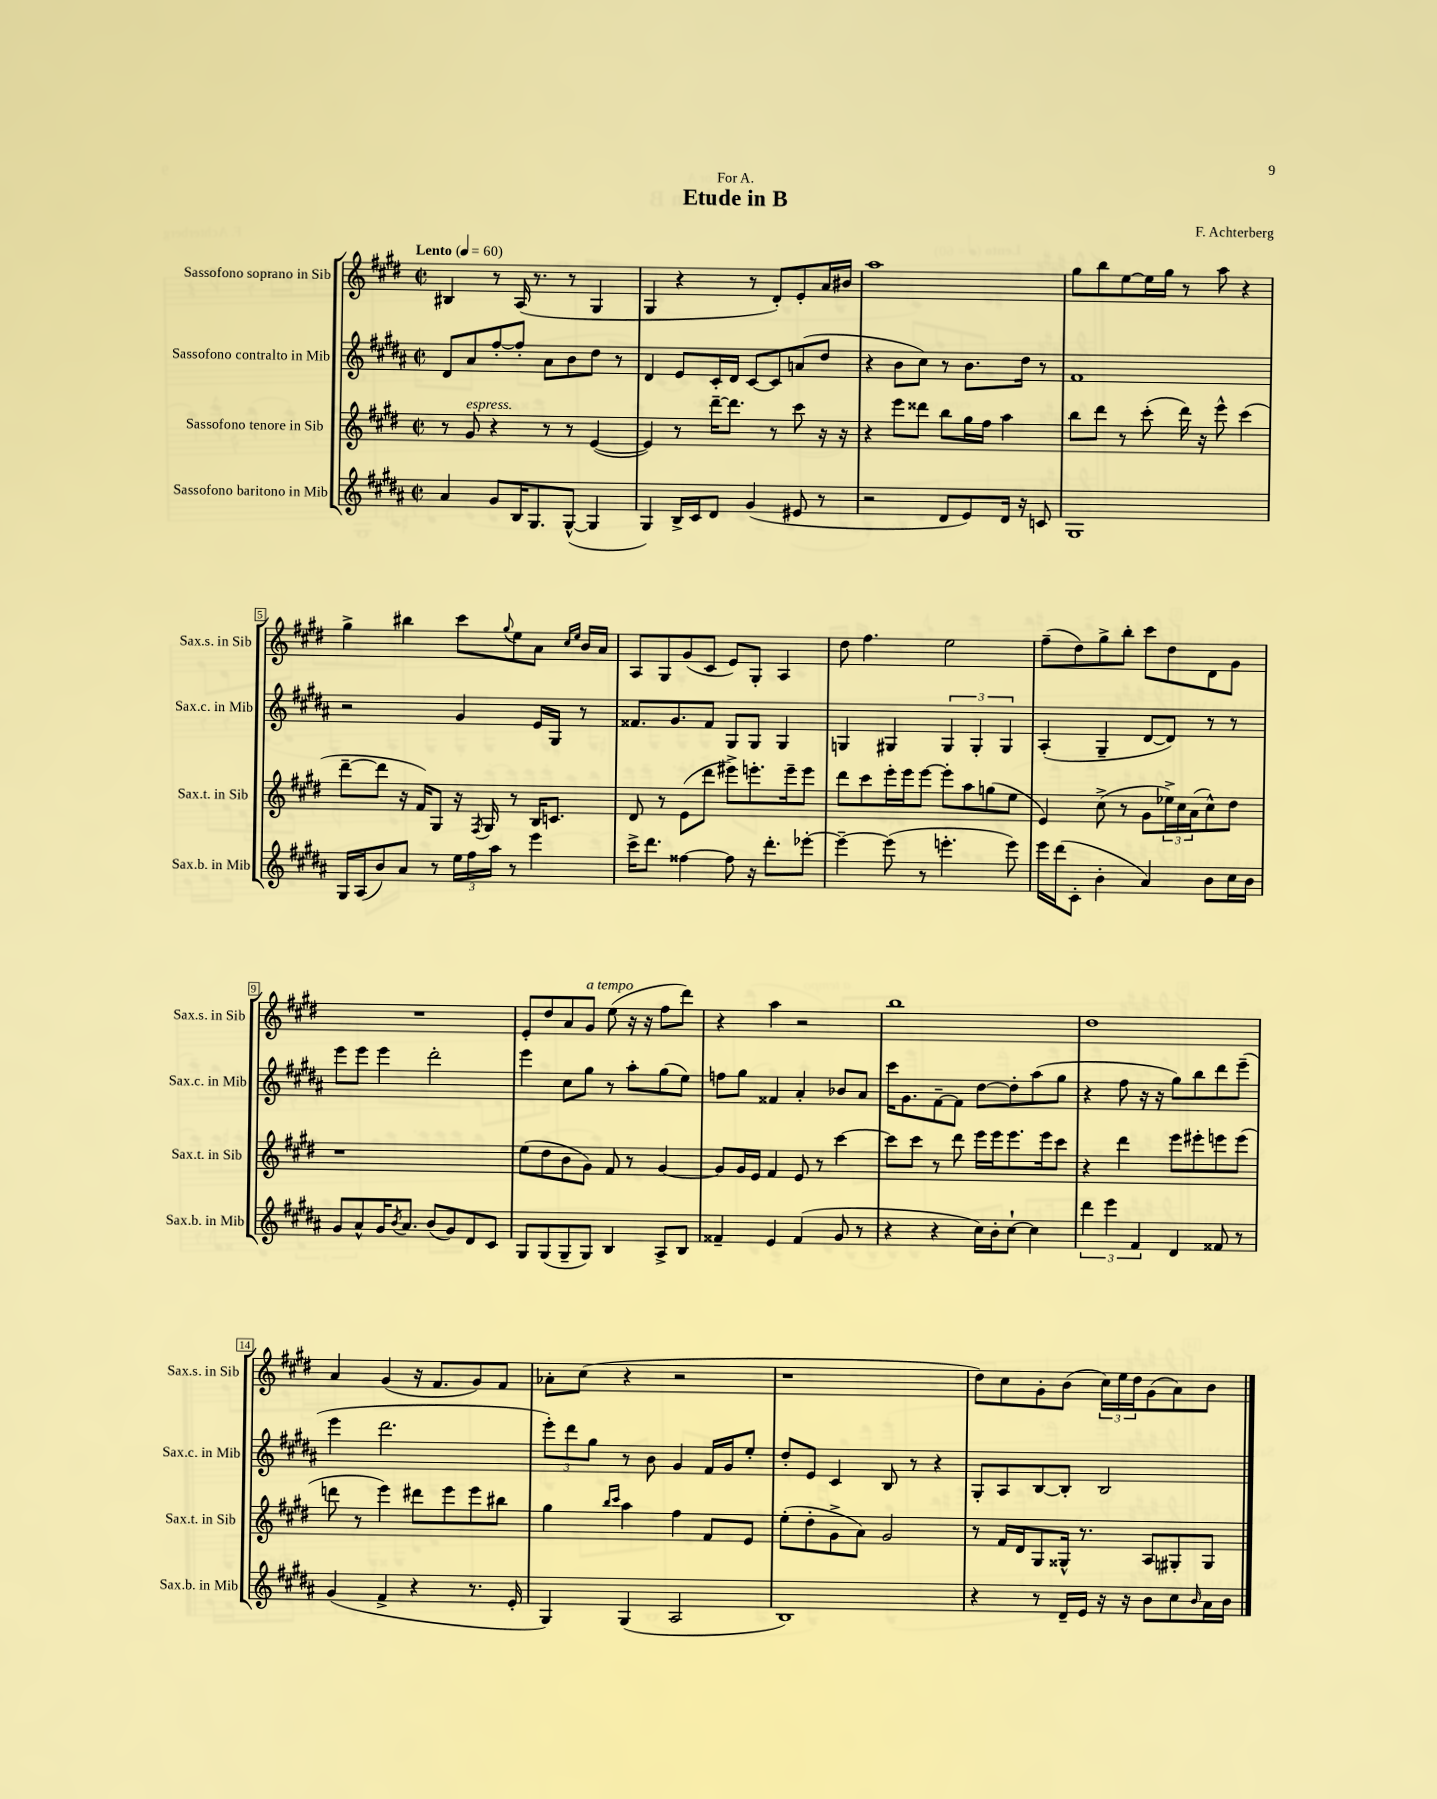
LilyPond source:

\header { title = "Etude in B" composer = "F. Achterberg" dedication = "For A." }
<<
\new StaffGroup <<
\new Staff = "s0" \with { instrumentName = "Sassofono soprano in Sib" shortInstrumentName = "Sax.s. in Sib" } {
    \clef treble \key e \major \defaultTimeSignature \time 2/2 \tempo "Lento" 4 = 60
    bis4 r8 a16( r8. r8 gis4 |
    gis4 r4 r8 dis'8-.) e'8-. a'16 bis'16 |
    a''1 |
    gis''8 b''8 e''8~ e''16 gis''16 r8 a''8 r4 |
    gis''4-> bis''4 cis'''8 \appoggiatura { gis''8 } e''8 a'8 \grace { cis''16 e''16 } b'16 a'16 |
    a8 gis8 gis'8( cis'8 e'8) gis8-. a4 |
    dis''8 fis''4. e''2 |
    fis''8--( dis''8) gis''8-> b''8-. cis'''8 dis''8 dis'8 gis'8 |
    R1 |
    e'8-. dis''8 a'8 gis'8^\markup { \italic "a tempo" } e''8( r16 r16 fis''8 dis'''8) |
    r4 a''4 r2 |
    b''1 |
    dis''1 |
    a'4 gis'4( r16 fis'8. gis'8) fis'8 |
    aes'8-. cis''8( r4 r2 |
    r1 |
    dis''8) cis''8 gis'8-. b'8( \tuplet 3/2 { cis''16) e''16 dis''16 } gis'8( a'8) b'8 \bar "|." |
}
\new Staff = "s1" \with { instrumentName = "Sassofono contralto in Mib" shortInstrumentName = "Sax.c. in Mib" } {
    \clef treble \key b \major \defaultTimeSignature \time 2/2
    dis'8 ais'8 fis''8~-. fis''8-. ais'8 b'8 dis''8 r8 |
    dis'4 e'8 cis'16-. dis'16 cis'8~ cis'8 a'8( dis''8 |
    r4 b'8 cis''8) r8 b'8. dis''16 r8 |
    fis'1 |
    r2 gis'4 e'16 gis16 r8 |
    fisis'8. gis'8. fisis'8 gis8 gis8 gis4 |
    g4 gis4 \tuplet 3/2 { gis4 gis4-. gis4 } |
    ais4-.( gis4-- dis'8~ dis'8) r8 r8 |
    e'''8 e'''8 e'''4 dis'''2-. |
    e'''4 cis''8 gis''8 r8 ais''8-. gis''8( e''8) |
    f''8 gis''8 fisis'4 ais'4-. bes'8 ais'8 |
    cis'''16 gis'8. fis'8~-- fis'8 dis''8~ dis''8-. ais''8( gis''8 |
    r4 fis''8 r16 r16 gis''8) b''8 dis'''8 e'''8--( |
    e'''4 dis'''2. |
    \tuplet 3/2 { e'''8-.) dis'''8 gis''8 } r8 b'8 gis'4 fis'16 gis'16 e''8-. |
    dis''8-. e'8 cis'4 b8 r8 r4 |
    gis8-. ais8 b8~ b8-. b2 \bar "|." |
}
\new Staff = "s2" \with { instrumentName = "Sassofono tenore in Sib" shortInstrumentName = "Sax.t. in Sib" } {
    \clef treble \key e \major \defaultTimeSignature \time 2/2
    r8 gis'8^\markup { \italic "espress." } r4 r8 r8 e'4~( |
    e'4) r8 dis'''16~-- dis'''8. r8 cis'''8 r16 r16 |
    r4 e'''8 disis'''8 b''8 gis''16 fis''16 a''4 |
    b''8 dis'''8 r8 cis'''8-.( dis'''16) r16 e'''8-^ cis'''4( |
    dis'''8~-- dis'''8 r16 fis'16) gis8 r16 \acciaccatura { fis8 } gis16 r8 b16 c'8. |
    dis'8 r8 e'8( dis'''8 eis'''8->) e'''8.-. e'''16-- e'''8 |
    dis'''8 cis'''8 e'''16-. e'''16 e'''8~ e'''8-. a''8 g''8( e''8 |
    e'4) cis''8->( r8 gis'8 \tuplet 3/2 { ees''16->) cis''16 a'16( } cis''8-^) dis''8 |
    r1 |
    e''8( dis''8 b'8 gis'8) fis'8 r8 gis'4~ |
    gis'8 gis'16 e'16 fis'4 e'8 r8 cis'''4~ |
    cis'''8 cis'''8 r8 dis'''8 e'''16 e'''16 e'''8. e'''16 cis'''8 |
    r4 dis'''4 e'''8 eis'''8-. e'''8 e'''8( |
    d'''8 r8 e'''4) dis'''8 e'''8 e'''8 bis''8 |
    gis''4 \grace { b''16 cis'''16 } a''4 fis''4 fis'8 e'8 |
    e''8-.( dis''8-. gis'8-> a'8) gis'2 |
    r8 fis'16 dis'16 gis8 gisis16-^ r8. a8 gis8-. gis8 \bar "|." |
}
\new Staff = "s3" \with { instrumentName = "Sassofono baritono in Mib" shortInstrumentName = "Sax.b. in Mib" } {
    \clef treble \key b \major \defaultTimeSignature \time 2/2
    ais'4 gis'8 b16 gis8. gis8~-^( gis4 |
    gis4) b16-> cis'16 dis'8 gis'4( eis'8 r8 |
    r2 dis'8 e'8) dis'16 r16 c'8 |
    gis1 |
    gis16 ais16( b'8) ais'8 r8 \tuplet 3/2 { e''16 fis''16 ais''16 } r8 e'''4 |
    cis'''16-> dis'''8. fisis''4~ fisis''8 r16 dis'''8.-. ees'''8~-. |
    ees'''4~-- ees'''8( r8 e'''4.-. e'''8) |
    e'''16 dis'''16( cis'8-. b'4-. ais'4) b'8 cis''16 b'16 |
    gis'8 ais'8-^ gis'16 \acciaccatura { b'8 } ais'8. b'8( gis'8) dis'8 cis'8 |
    gis8 gis8( gis8-- gis8) b4 ais8-> b8 |
    fisis'4-- e'4 fisis'4( gis'8 r8 |
    r4 r4 cis''16) b'16-. cis''8~-! cis''4 |
    \tuplet 3/2 { dis'''4 e'''4 fis'4 } dis'4 fisis'8 r8 |
    gis'4( fis'4-> r4 r8. e'16-. |
    gis4) gis4( ais2 |
    b1) |
    r4 r8 dis'16-- e'16 r16 r16 b'8 cis''8 \grace { b'16 } ais'16 b'16 \bar "|." |
}
>>
>>
\layout { \context { \Score \override BarNumber.stencil = #(make-stencil-boxer 0.1 0.3 ly:text-interface::print) } }
